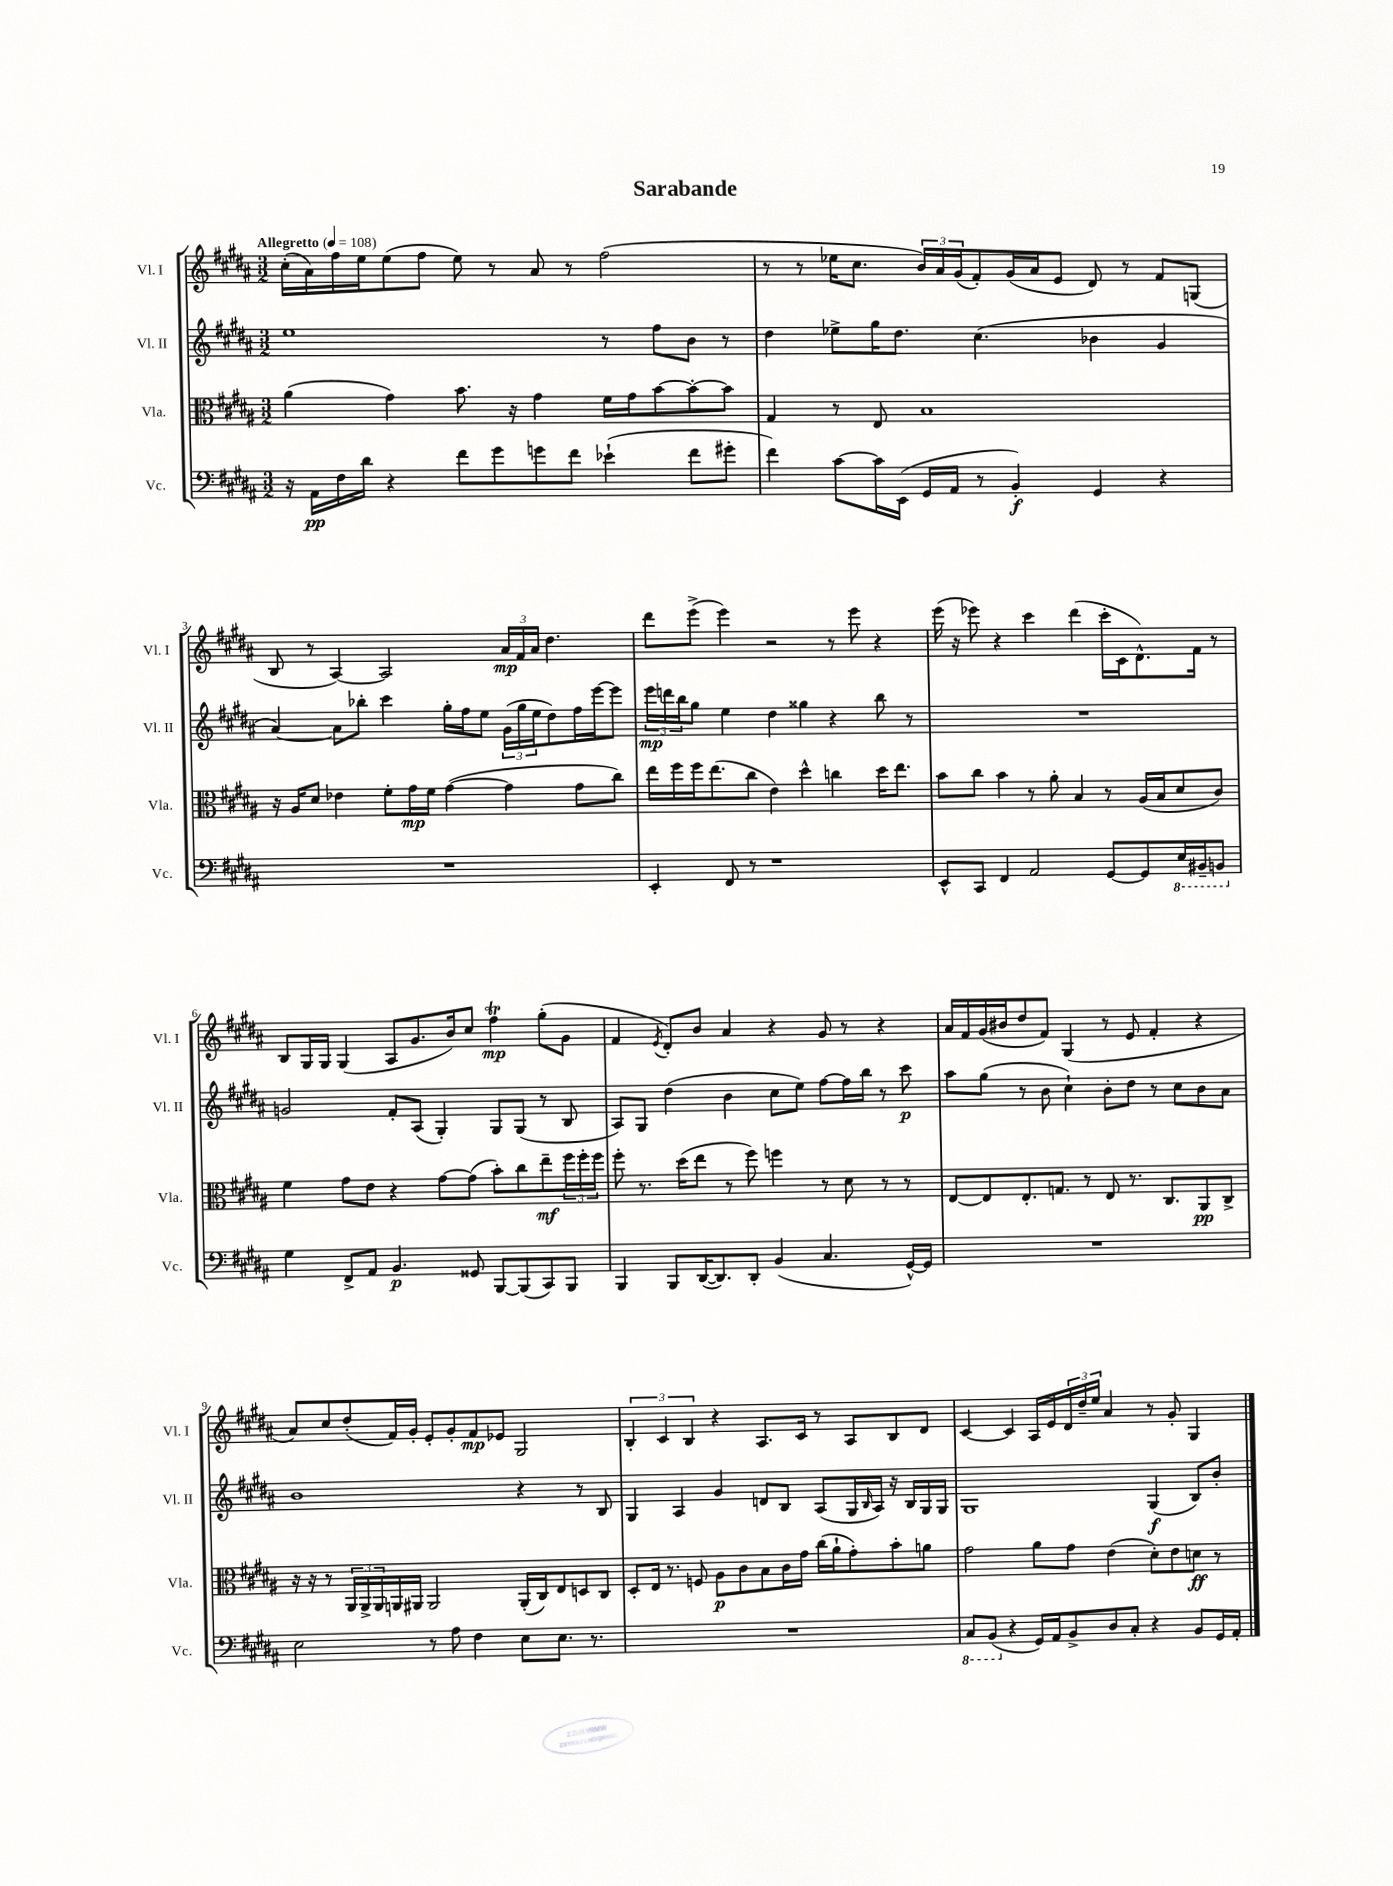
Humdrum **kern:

**kern	**kern	**kern	**kern
*staff4	*staff3	*staff2	*staff1
*clefF4	*clefC3	*clefG2	*clefG2
*k[f#c#g#d#a#]	*k[f#c#g#d#a#]	*k[f#c#g#d#a#]	*k[f#c#g#d#a#]
*M3/2	*M3/2	*M3/2	*M3/2
*MM108	*MM108	*MM108	*MM108
16r	(4a#\	1ee	(16cc#'\LL
16AA#\LL	.	.	16a#\)
16F#\	.	.	16ff#\
16d#\JJ	.	.	16ee\J
4r	4g#\)	.	(8ee\
.	.	.	8ff#\J
8f#\L	8.b\	.	8ee\)
8g#\	.	.	8r
.	16r	.	.
8g\	4g#\	.	8a#/
8f#\J	.	.	8r
(4e-`\	16f#\LL	8r	(2ff#\
.	16g#\J	.	.
.	[8b\	8ff#\L	.
8f#\L	8b'\_	8b\J	.
8g#'\J	8b\]J	8r	.
=	=	=	=
4f#\)	4G#/	4dd#\	8r
.	.	.	8r
[8c#\L	8r	8ee-^\L	16ee-\LK
.	.	.	8.cc#\J
16c#\]L	8E/	16gg#\K	.
(16EE\JJ	.	8.dd#\J	.
16GG#/LL	1B	.	24b/LL)
.	.	.	24a#/
16AA#/JJ	.	.	.
.	.	.	(24g#/J
8r	.	(4.cc#\	8f#'/)
4BB'/)	.	.	(16g#/L
.	.	.	16a#/J
.	.	.	8e/J
4GG#/	.	4b-\	8d#/)
.	.	.	8r
4r	.	4g#/	8f#/L
.	.	.	(8G/J
=	=	=	=
1.r	16r	[4a#/)	8B/
.	16A#/LK	.	.
.	8d#/J	.	8r
.	4e-\	8a#\]L	[4A#/)
.	.	8bb-'\J	.
.	8f#'\L	4ccc#\	2A#/]
.	16g#\L	.	.
.	16f#\JJ	.	.
.	([4g#\	16gg#'\LL	.
.	.	16ff#\J	.
.	.	8ee\J	.
.	4g#\]	(24g#\LL	24a#/LL
.	.	24gg#\	24f#/
.	.	24ee\J	24a#/JJ
.	.	8dd#\)	4.dd#\
.	8g#\L	16ff#\L	.
.	.	[16eee\J	.
.	8cc#\J)	8eee\]J	.
=	=	=	=
4EE'/	16ee\LL	24eee\LL	8ddd#\L
.	.	24ddd\	.
.	16ff#\	.	.
.	.	24bb\J	.
.	16ff#\J	8gg#\J	(8eee^\J
.	(8.ee\	.	.
8FF#/	.	4ee\	4eee\)
8r	8cc#\J	.	.
1r	4e\)	4dd#\	2r
.	4dd#^^\	4gg##\	.
.	4cc\	4r	8r
.	.	.	8eee\
.	16dd#\LK	8bb\	4r
.	8.ee\J	.	.
.	.	8r	.
=	=	=	=
8EE^^/L	8b\L	1.r	(16eee\
.	.	.	16r
8CC#/J	8cc#\J	.	8eee-\)
4FF#/	4b\	.	4r
2AA#/	8r	.	4ccc#\
.	8a#'\	.	.
.	4B/	.	(4ddd#\
[8GG#/L	8r	.	16ccc#'\LL
.	.	.	16c#\J
8GG#/]	(16A#/LL	.	8.d#^^\)
.	16B/J	.	.
16EE/L	8d#/	.	.
16BBB#~/J	.	.	16f#\Jk
8BBB/J	8c#/J)	.	8r
=	=	=	=
4G#\	4f#\	2g/	8B/L
.	.	.	16G#/L
.	.	.	16G#/JJ
8FF#^/L	8g#\L	.	(4G#/
8AA#/J	8e\J	.	.
4.BB/	4r	8f#'/L	8A#/L
.	.	(8A#/J	8.g#/
.	[8g#\L	4G#'/)	.
.	.	.	16b/k)
8GG##/	(8g#\]J	.	8cc#/J
[8BBB/L	8b'\L)	8G#/L	4ff#\
(8BBB/]	8cc#\	(8G#/J	.
8CC#/)	8ee~\	8r	(8gg#'\L
8BBB/J	24ff#\L	8B/	8g#\J
.	24ff#'\	.	.
.	24ff#\JJ	.	.
=	=	=	=
4BBB/	8ff#'\	8A#/L)	4f#/
.	8.r	8G#/J	.
.	.	.	8qe/
8BBB/L	.	(4dd#\	8d#'/L)
.	(16dd#\LK	.	.
([16DD#/K	8ee\J	.	8b/J
8.DD#/])	.	.	.
.	8r	4b\	4a#/
8DD#'/J	8ff#\)	.	.
(4BB/	4ff\	8cc#\L	4r
.	.	8ee\J)	.
4.C#/	8r	[8ff#\L	8g#/
.	8d#\	16ff#\]L	8r
.	.	16bb\JJ	.
.	8r	8r	4r
[16GG#^^/LL)	8r	8ccc#\	.
16GG#/]JJ	.	.	.
=	=	=	=
1.r	[8E/L	8aa#\L	16a#/LL
.	.	.	16f#/
.	8E/]	(8gg#\J	(16g#/
.	.	.	16b#/J
.	8.E'/	8r	8dd#/
.	.	8b\	8f#/J)
.	8.G/J	.	.
.	.	4cc#`\)	(4G#/
.	8r	.	.
.	8E/	8b'\L	8r
.	8.r	8dd#\J	8e/
.	.	8r	4f#'/
.	8.C#/L	.	.
.	.	8cc#\L	.
.	8AA#/	8b\	4r
.	8C#^/J	8a#\J	.
=	=	=	=
2E\	16r	1b	8a#/L)
.	16r	.	.
.	8r	.	8cc#/
.	24AA#/LL	.	(8dd#'/
.	24AA#^/	.	.
.	24AA#/	.	.
.	16AA/	.	16f#/L)
.	16AA#/JJ	.	16g#'/JJ
8r	2AA#/	.	8e'/L
8A#\	.	.	8g#'/
4F#\	.	.	8f#/
.	.	.	8e-/J
8E\L	(16AA#'/LL	4r	2G#/
.	16C#/J)	.	.
8.E\J	8E/	.	.
.	8D/	8r	.
8.r	.	.	.
.	8C#/J	8B/	.
=	=	=	=
1.r	8D#'/L	4G#/	6B'/
.	16E/Jk	.	.
.	.	.	6c#/
.	8.r	.	.
.	.	4A#/	.
.	.	.	6B/
.	8F/	.	.
.	8A#\L	4g#/	4r
.	8c#\	.	.
.	8B\	8d/L	8.A#/L
.	16c#\L	8B/J	.
.	16g#\JJ	.	16c#/Jk
.	(16cc#\LL	(8A#/L	8r
.	16a#`\J	.	.
.	8g#'\)	16G#/L	8A#/L
.	.	16qqB/	.
.	.	16A#/JJ)	.
.	8b'\	16r	8B/
.	.	16B/LL	.
.	8a\J	16G#/	8d#/J
.	.	16G#/JJ	.
=	=	=	=
8CC#/L	2g#\	1G#	[4c#/
(8BBB/J	.	.	.
4r	.	.	4c#/]
16GG#/LL)	8a#\L	.	16A#/LL
16AA#/J	.	.	16e/
8BB^/	8g#\J	.	24d#/
.	.	.	24dd#~/
.	.	.	24ee/JJ
8D#/	(4e\	.	4a#/
8C#'/J	.	.	.
4r	8d#'\L)	(4G#/	8r
.	8e\	.	8g#'/
8BB/L	8d\J	8B/L)	4G#/
16GG#/L	8r	8b'/J	.
16AA#'/JJ	.	.	.
==	==	==	==
*-	*-	*-	*-
